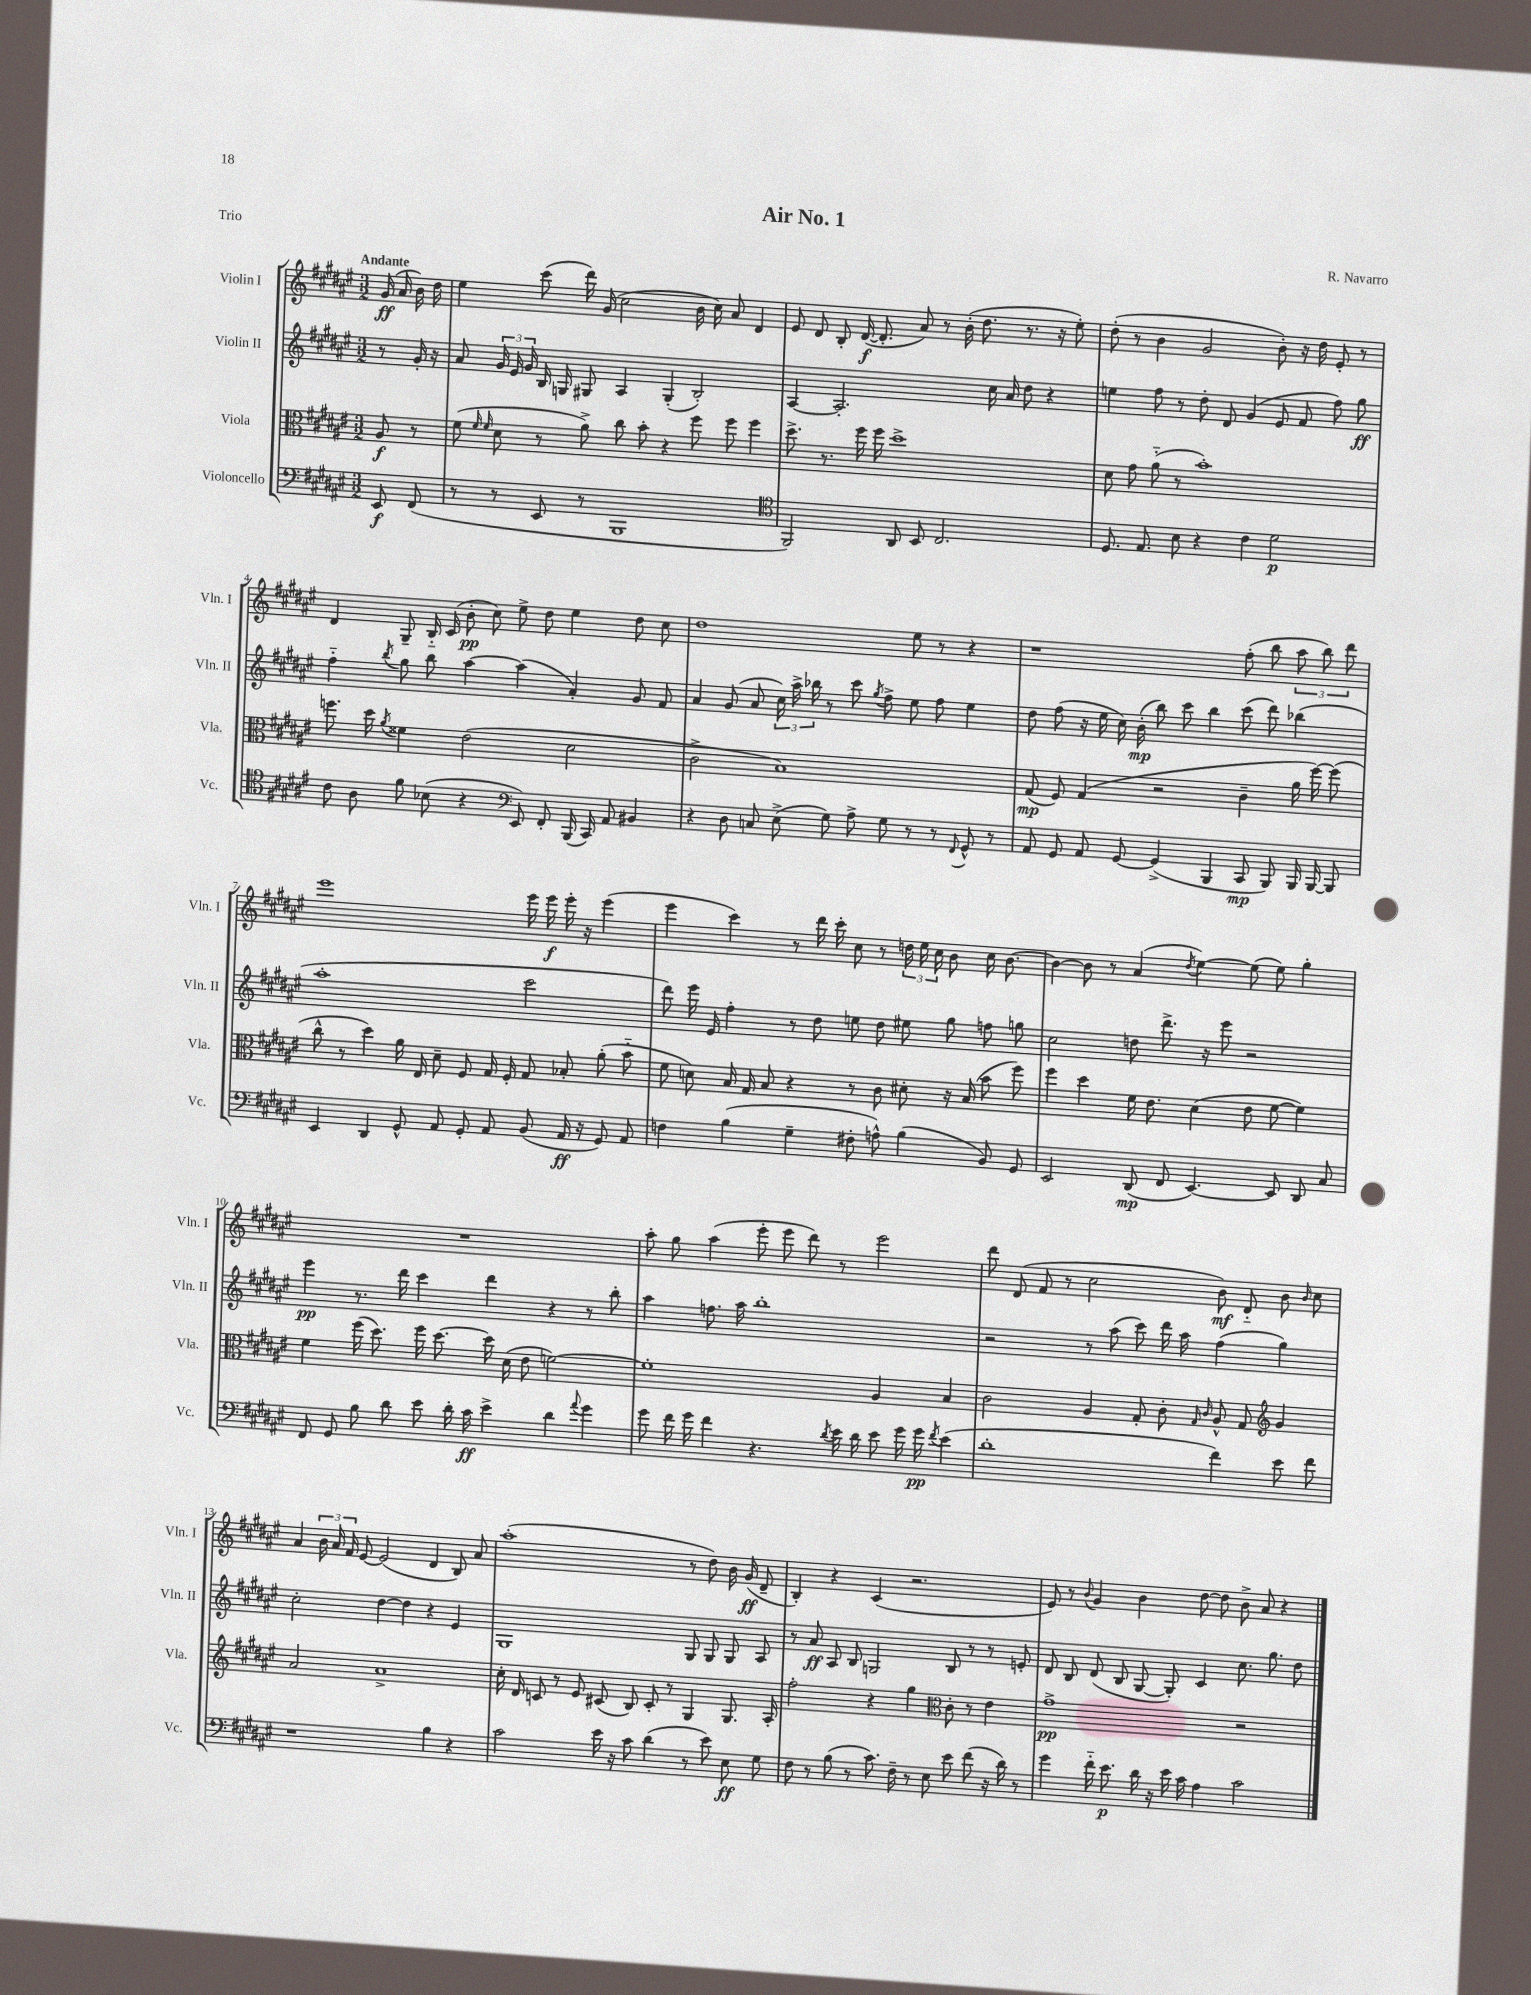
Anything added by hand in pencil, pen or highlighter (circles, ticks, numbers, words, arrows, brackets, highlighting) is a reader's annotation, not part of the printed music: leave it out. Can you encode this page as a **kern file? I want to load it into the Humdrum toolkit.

**kern	**kern	**kern	**kern
*staff4	*staff3	*staff2	*staff1
*clefF4	*clefC3	*clefG2	*clefG2
*k[f#c#g#d#a#e#]	*k[f#c#g#d#a#e#]	*k[f#c#g#d#a#e#]	*k[f#c#g#d#a#e#]
*M3/2	*M3/2	*M3/2	*M3/2
8EE#/	8A#/	8r	(16g#/
.	.	.	16a#/
(8FF#/	8r	16g#'/	16b\)
.	.	16r	16dd#\
=	=	=	=
8r	(8f#\	8a#/	4ee#\
.	16qqf#/	.	.
.	16qqf#/	.	.
8r	8d#\	24g#/	.
.	.	24e#/	.
.	.	24g#/	.
8EE#/	8r	16B/	(8ccc#\
.	.	16G/	.
8r	8a#^\)	8G#/	16ddd#\)
.	.	.	(16g#/
1BBB	8cc#\	4A#/	2cc#\
.	8b'\	.	.
.	4r	(4G#'/	.
.	8ff#\	2B'/)	16b\
.	.	.	16cc#\)
.	8ff#\	.	8a#/
.	4ff#\	.	4d#/
=	=	=	=
*clefC4	*	*	*
2FF#/)	8.dd#^\	[4A#/	8e#/
.	.	.	8d#/
.	8.r	.	.
.	.	2.A#'/]	8B'/
.	16ff#\	.	([16d#/
.	16ff#\	.	8.d#'/]
8AA#/	1dd#^	.	.
8BB/	.	.	8a#/)
2.C#/	.	.	8r
.	.	.	(16b'\
.	.	.	8.dd#\
.	.	16cc#\	.
.	.	16a#/	.
.	.	8dd#\	8.r
.	.	4r	.
.	.	.	16r
.	.	.	8ee#'\)
=	=	=	=
8.D#/	8d#\	4ee\	(8dd#'\
.	8g#\	.	8r
8.E#/	.	.	.
.	(8a#'~\	8ff#\	4b\
8B\	8r	8r	.
4r	1b')	8dd#'\	2g#/
.	.	8d#/	.
4c#\	.	(4g#/	.
2d#\	.	8e#/	8b'\)
.	.	8f#/	16r
.	.	.	16dd#\
.	.	8ff#\)	8e#'/
.	.	8gg#\	8r
=	=	=	=
8c#\	8.ff\	4ff#'~\	4d#/
8A#\	.	.	.
.	16dd#\	.	.
.	8qa#/	8qbb/	.
8f#\	4f##\	8gg#\	8G#~/
(8B-\	.	8bb\	16B'~/
.	.	.	(16c#/
4r	(2e#\	[4aa#\	8b'\
.	.	.	8cc#\)
*clefF4	*	*	*
8EE#/)	.	(4aa#\]	8ee#^\
8FF#'/	.	.	8dd#\
(16BBB/	2d#\	4a#'/)	4ee#\
16CC#/)	.	.	.
8AA#/	.	.	.
4BB#/	.	8g#/	8dd#\
.	.	8f#/	8cc#\
=	=	=	=
4r	2c#^\	4a#/	1dd#
8D#\	.	(8g#/	.
8C/	.	8a#/	.
(8E#^\	1B)	24cc#\)	.
.	.	24aa#^\	.
.	.	24bb-\	.
8G#\)	.	8r	.
8A#^\	.	8ccc#\	.
.	.	8qgg#/	.
8G#\	.	8ff#^\	.
8r	.	8ee#\	8ee#\
8r	.	8ff#\	8r
8qqFF#/	.	.	.
8GG#^^/	.	4ee#\	4r
8r	.	.	.
=	=	=	=
8AA#/	(8G#/	8dd#\	1r
8GG#/	8F#/)	(8ff#\	.
8AA#/	(4G#/	16r	.
.	.	16ee#\	.
[8GG#/	.	16cc#\)	.
.	.	(16b'\	.
(4GG#^/]	2r	8bb\)	.
.	.	8ccc#\	.
4BBB/	.	4bb\	.
8CC#/	4c#~\	(8ccc#\	(8ff#'\
8BBB/)	.	8ddd#\)	8bb\
16BBB/	16a#\	(4bb-\	12aa#\
[16BBB/	[16ff#\)	.	.
.	.	.	12bb\)
8BBB/]	(8ff#\]	.	.
.	.	.	12ddd#\
=	=	=	=
4EE#/	8cc#^^\	1aa#'	1eee#
.	8r	.	.
4DD#/	4dd#\)	.	.
8GG#^^/	16a#\	.	.
.	16E#/	.	.
8AA#/	8d#~\	.	.
8GG#'/	8F#/	.	.
8AA#/	16G#/	.	.
.	16F#'/	.	.
(8BB/	8G#/	2ccc#\	16eee#\
.	.	.	16eee#\
16AA#/	8B-'/	.	16eee#'\
16r	.	.	16r
8GG#/)	(8a#'\	.	(4eee#\
8AA#/	8b'~\	.	.
=	=	=	=
4F\	8f#\	8ddd#\)	4eee#\
.	8d\)	16eee#\	.
.	.	16e#/	.
(4B\	16B/	4ff#'\	4ccc#\)
.	16G#/	.	.
.	8B/	.	.
4G#~\	4r	8r	8r
.	.	8dd#\	16ddd#\
.	.	.	16ccc#'\
8F#'\	8r	8ee\	8cc#\
8A^^\)	8c#\	8dd#\	8r
(4B\	8d#'\	8ee#\	24dd\
.	.	.	24ee#\
.	.	.	24cc#\
.	16r	8gg#\	8b\
.	(16B/	.	.
8BB/)	8b\	8ff\	16cc#\
.	.	.	[8.b\
8GG#/	8ff#\)	8gg\	.
=	=	=	=
2EE#/	4ff#\	2cc#\	4b\_
.	4dd#\	.	8b\]
.	.	.	8r
(8DD#/	16f#\	8dd\	(4a#/
.	8.e#\	.	.
8FF#/	.	8.ddd#^\	.
.	.	.	8qdd#/
[4.EE#/)	(4d#\	.	[4ee#\)
.	.	16r	.
.	.	8eee#\	.
.	8e#\	2r	(8ee#\]
8EE#/]	[8f#\	.	8ee#\)
8DD#/	4f#\])	.	4gg#'\
8C#/	.	.	.
=	=	=	=
8FF#/	4f#\	4eee#\	1.r
8GG#/	.	.	.
8B\	(16ff#\	8.r	.
.	8.dd#\)	.	.
8d#\	.	.	.
.	.	16ddd#\	.
8e#\	16ff#\	4ccc#\	.
.	[8.dd#\	.	.
16d#'\	.	.	.
16c#\	.	.	.
4e#^\	16dd#\]	4ddd#\	.
.	(16d#\	.	.
.	8e#\	.	.
4d#\	[2f\)	4r	.
8qqa#/	.	.	.
4g#\	.	8r	.
.	.	8bb'\	.
=	=	=	=
8g#\	1f']	4aa#\	8aa#'\
16f#\	.	.	8gg#\
16g#\	.	.	.
4f#\	.	8.ff\	(4aa#\
.	.	16aa#\	.
4.r	.	1bb'	8eee#'\
.	.	.	8eee#\
.	.	.	8ddd#\)
8qd#/	.	.	.
16e#\	.	.	8r
16d#\	.	.	.
8e#\	4A#/	.	2eee#\
16g#\	.	.	.
16g#\	.	.	.
8qf#/	.	.	.
(4e#\	4B/	.	.
=	=	=	=
1d#'	2c#\	2r	8ddd#\
.	.	.	(8d#/
.	.	.	8f#/
.	.	.	8r
.	4A#/	8r	2cc#\
.	.	(8aa#\	.
.	8G#'/	8ccc#\)	.
.	8c#'\	16ddd#\	.
.	.	16aa#\	.
.	16qqG#/	.	.
.	16qqc#/	.	.
4f#\)	8A#^^/	(4ff#\	8b\)
.	8G#/	.	8d#'~/
*	*clefG2	*	*
8e#\	4g#/	4gg#\)	8b\
.	.	.	16qqb/
8f#\	.	.	8cc#\
=	=	=	=
1r	2a#/	2cc#'\	4a#/
.	.	.	24b\
.	.	.	24a#/
.	.	.	24f#/
.	.	.	[8e#/
.	1a#^	[4dd#\	(2e#/]
.	.	4dd#\]	.
4B\	.	4r	4d#/
4r	.	4e#/	8B/)
.	.	.	8a#/
=	=	=	=
2c#\	16cc#'\	1G#	(1aa#'
.	16d#/	.	.
.	8c/	.	.
.	8r	.	.
.	8e#/	.	.
16e#\	(8c#/	.	.
16r	.	.	.
8c#\	8B/)	.	.
(4d#\	8c#'/	.	.
.	8r	.	.
8r	4G#/	8G#/	8r
8e#\)	.	8G#/	8dd#\)
8E#\	8.G#/	8G#/	16b\
.	.	.	(16g#/
8G#\	.	8A#/	8d#~/
.	16A#'/	.	.
=	=	=	=
8F#\	2ff#'\	8r	4B'/)
8r	.	8a#/	.
(8B\	.	8A#/	4r
8r	.	8B/	.
8.c#\)	4r	2G/	(4c#/
16F#~\	.	.	.
8r	4gg#\	.	2.r
8E#\	.	.	.
*	*clefC3	*	*
8e#\	8c#'\	8B/	.
(8f#\	8r	8r	.
16r	4e#\	8r	.
16d#\)	.	.	.
8r	.	8e'/	.
=	=	=	=
4g#\	1g#^	8d#/	8e#/)
.	.	8B/	8r
.	.	.	8qqb/
16f#'~\	.	(8d#/	4g#/
8.e#\	.	.	.
.	.	8B/	.
16d#\	.	[8G#/	4b\
16r	.	.	.
16e#\	.	8G#'/])	.
16c#\	.	.	.
4A#\	.	4c#/	[8dd#\
.	.	.	8dd#\]
2c#\	2r	8.cc#\	8b^\
.	.	.	8a#/
.	.	8.gg#\	.
.	.	.	4r
.	.	8dd#\	.
==	==	==	==
*-	*-	*-	*-
